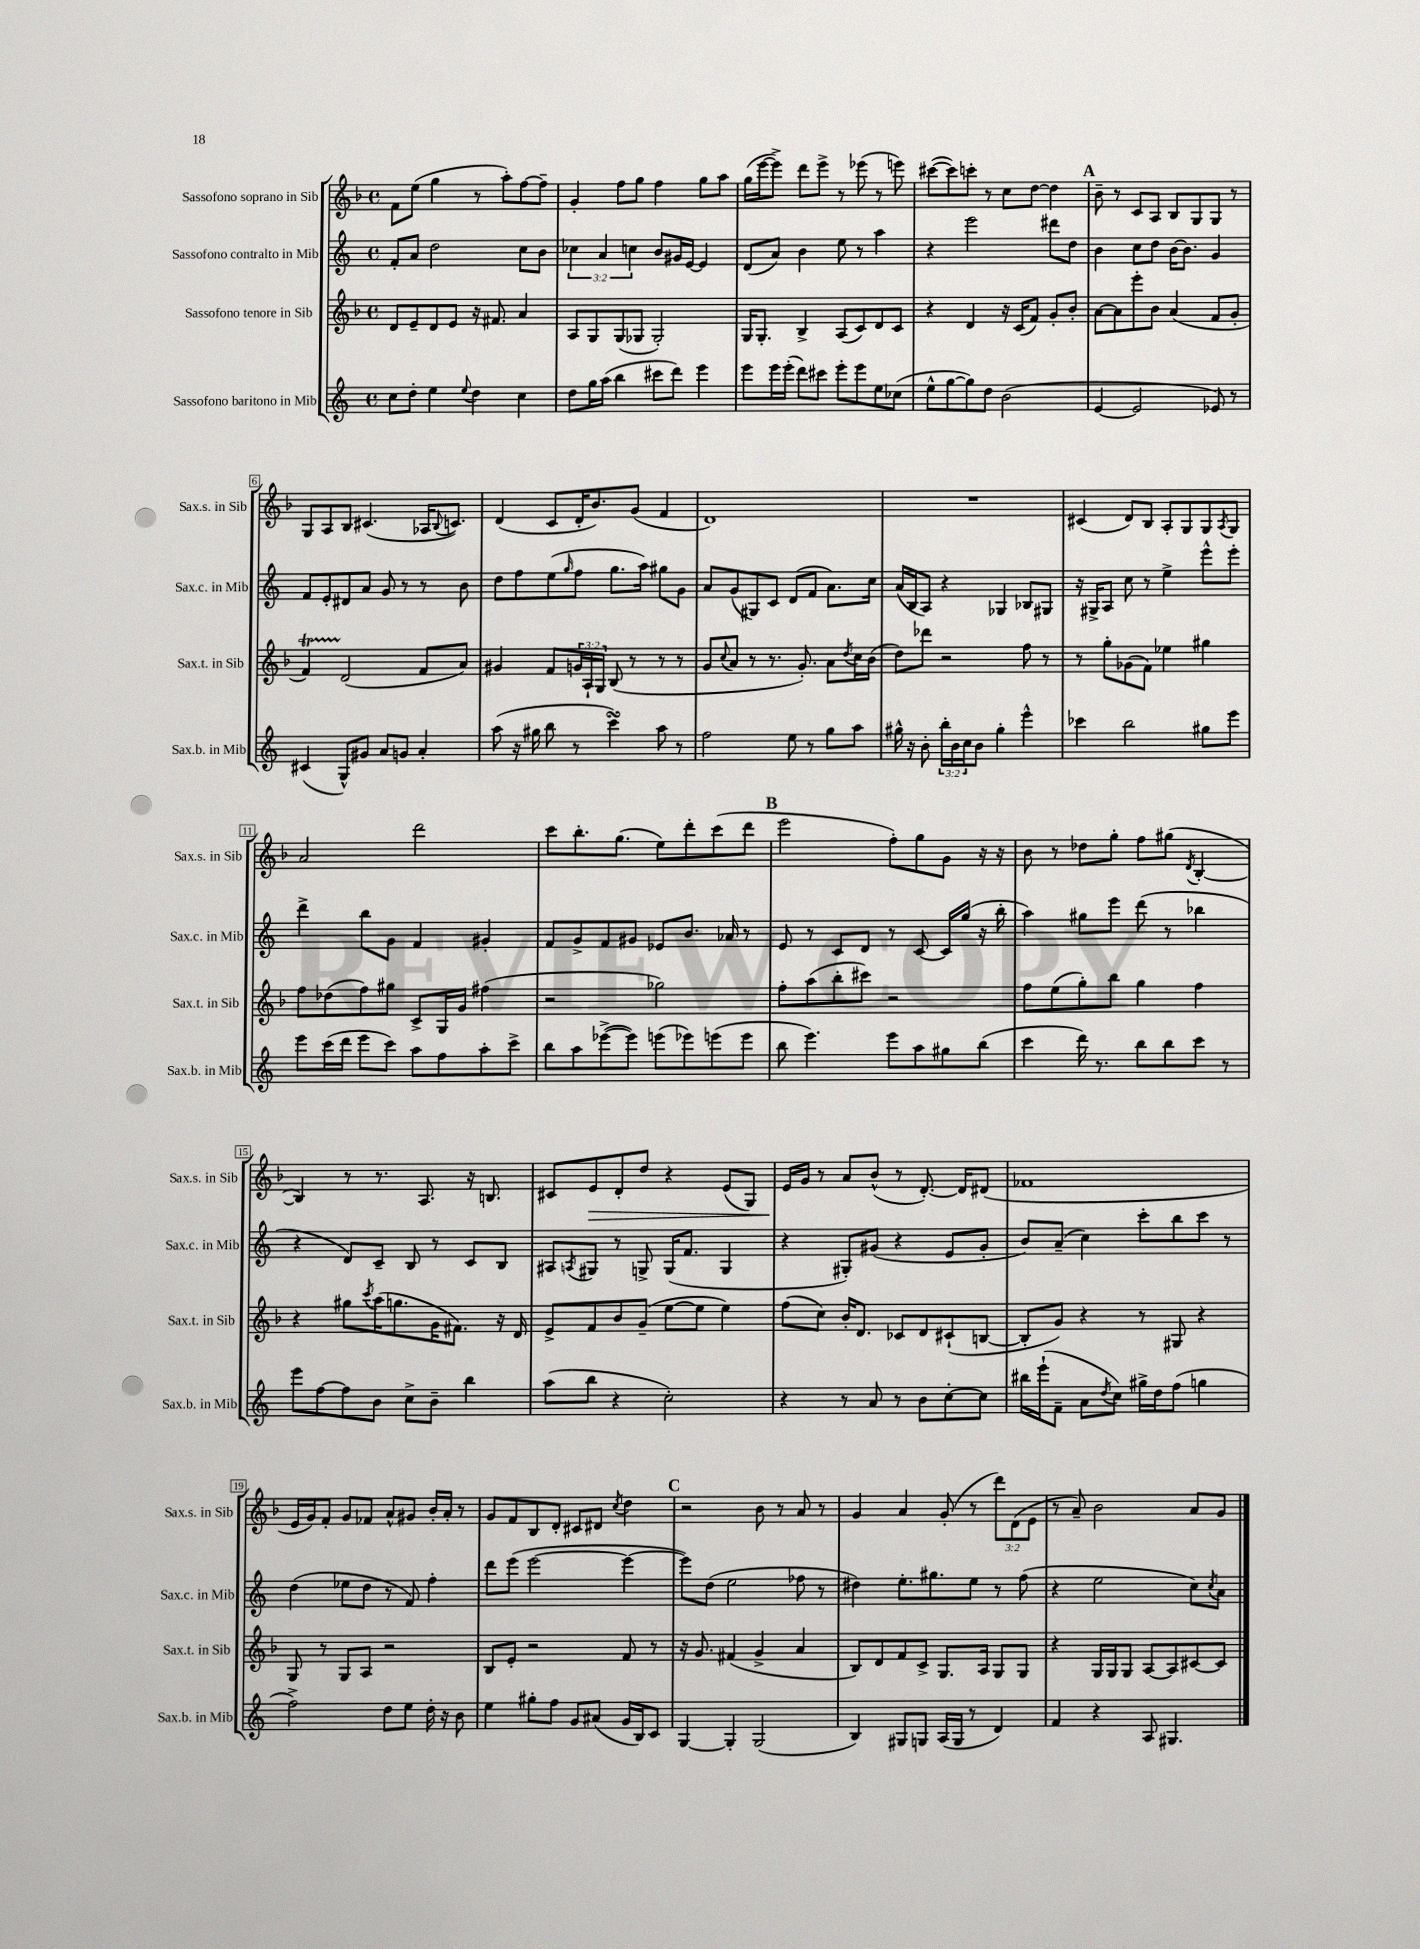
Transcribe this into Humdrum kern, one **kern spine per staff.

**kern	**kern	**kern	**kern
*staff4	*staff3	*staff2	*staff1
*clefG2	*clefG2	*clefG2	*clefG2
*k[]	*k[b-]	*k[]	*k[b-]
*M4/4	*M4/4	*M4/4	*M4/4
*met(c)	*met(c)	*met(c)	*met(c)
8cc	8d	8f'	8f
8dd'	8e~	8a	(8ee
4ee	8d	2dd	4gg
.	8e	.	.
8qqee	.	.	.
4dd	16r	.	8r
.	8.f#	.	.
.	.	.	8aa')
4cc	4a	8cc	[8ff
.	.	8b	8ff~]
=	=	=	=
8dd	8A	6cc-	4g'
16gg	8G	.	.
.	.	6a	.
(16aa	.	.	.
4bb	(8G	.	8ff
.	.	6cc	.
.	8G-	.	8gg
8ccc#	2G-')	8b	4ff
8ddd)	.	16g#	.
.	.	[16e	.
4eee	.	4e]	8gg
.	.	.	8aa
=	=	=	=
8eee	16G	(8d	(16gg
.	8.G'	.	[16eee
16eee	.	8a)	8eee^])
(16eee'	.	.	.
8ddd)	4B-^	4b	8ddd
8ccc#	.	.	8eee^
8eee'	(8A	8ee	8r
8eee	8c)	8r	(8eee-
8ee	8d	4aa	8r
(8cc-	8c	.	8eee)
=	=	=	=
8ee^^	4r	4r	([8ccc#
[8gg	.	.	8ccc#])
8gg])	4d	2eee	8ccc'
8dd	.	.	8r
(2b	16r	.	8cc
.	(16c	.	.
.	8f)	.	[8dd
.	8g'	8ddd#	4dd]
.	8b-'	8dd	.
=	=	=	=
[4e	[8a	4b	8b-~
.	8a]	.	8r
2e]	8eee'	8cc	8c
.	8b-	8dd	8A
.	(4a	[16b	8B-
.	.	8.b]	.
.	.	.	8G
8e-)	8f	4g	8G
8r	8g'	.	8r
=	=	=	=
(4c#	4f)	8f	8G
.	.	8e'	8A
8G^^)	(2d	8d#	8B-
8g#	.	8a	(4.c#
8a	.	8g	.
8g	.	8r	.
4a'	8f	8r	16A-
.	.	.	8qqB-
.	.	.	8.c)
.	8a)	8b	.
=	=	=	=
(8aa	4g#	8dd	(4d
16r	.	8ff	.
16gg#	.	.	.
8bb	8f	(8ee	8c
.	.	16qqgg	.
8r	24g	8ff	16d'
.	24A`	.	.
.	.	.	8.b-)
.	24G	.	.
4ccc)	(8B-	8.gg	.
.	8r	.	(8g
.	.	16aa)	.
8aa	8r	8gg#	4f
8r	8r	8g	.
=	=	=	=
2ff	8g	8a	1d)
.	8qqcc	.	.
.	8a	(8g	.
.	8r	8G#)	.
.	8.r	8c	.
8ee	.	(8d	.
.	8.g')	.	.
8r	.	8f	.
8gg	8a	8.a)	.
.	8qdd	.	.
8aa	16cc	.	.
.	(16b-	16cc	.
=	=	=	=
16gg#^^	8dd)	(16a	1r
16r	.	16B	.
8b'	8ddd-	8A)	.
24bb'	2r	4r	.
24b	.	.	.
24cc	.	.	.
8b	.	.	.
4gg#'	.	4G-	.
4eee^^	8ff	8B-	.
.	8r	8G#	.
=	=	=	=
4ccc-	8r	16r	(4c#
.	.	16G#^	.
.	8gg'	8A	.
2bb	(8g-	8cc	8d)
.	8f)	8r	8B-
.	4ee-	4ee^	8A'
.	.	.	8G
8gg#	4gg#	8eee^^	8G
.	.	.	8qA
8eee	.	8eee'	8G
=	=	=	=
8eee	8ff	4ddd^	2a
(16ccc	(8dd-	.	.
16ddd	.	.	.
8eee	8ff)	8bb	.
8ccc)	8gg#	8g	.
8aa	8c^	4f	2ddd
8ff	16G	.	.
.	16g	.	.
8aa'	(4ff#	4g#'	.
8ccc^	.	.	.
=	=	=	=
8bb	2r	8f	8ccc
8aa	.	8g^	8.bb-'
([8eee-^	.	8f	.
.	.	.	(8.gg
8eee-])	.	8g#	.
(8eee	2gg-)	8e-	8ee)
8eee-)	.	8.b	8ddd'
(8eee	.	.	(8ccc
.	.	16a-	.
8eee	.	8r	8ddd
=	=	=	=
8bb	8ff'	8e	2eee
4.eee)	(8aa	8r	.
.	8bb-'	8c	.
.	8ccc#)	8d	.
8eee	2r	8r	8ff')
8aa	.	[8c	8gg
8gg#	.	16c]	8g
.	.	(16gg	.
(8bb	.	16r	16r
.	.	16bb'	16r
=	=	=	=
4ccc	8ff	4aa)	8b-
.	(8ee	.	8r
16ddd)	8gg')	8gg#	8dd-
8.r	.	.	.
.	8bb-	8eee	8gg'
8bb	4gg	(8ddd	8ff
8bb	.	8r	(8gg#
.	.	.	8qd
8ccc	4ff	4bb-	[4B-'
8r	.	.	.
=	=	=	=
8eee	4r	4r	4B-])
[8ff	.	.	.
8ff]	8gg#	8d)	8r
.	8qccc	.	.
8b	(16aa	8c~	8.r
.	8.gg	.	.
8cc^	.	8B	.
.	.	.	8.A
8b~	16g	8r	.
.	8.f#)	.	.
4bb	.	8c	16r
.	.	.	8.B
.	16r	8B	.
.	16d	.	.
=	=	=	=
(8aa	8e^	8A#	8c#
.	.	8qA	.
8bb	8f	8G#	8e
4r	8b-	8r	8d'
.	(8g~	8G^	8dd
2cc')	[8ee	(16G	4r
.	.	8.f	.
.	8ee]	.	.
.	4ee)	4G	(8e
.	.	.	8G)
=	=	=	=
4r	(8ff	4r	16e
.	.	.	16g
.	8cc)	.	8r
8r	16b-'	8G#')	8a
.	8.d	.	.
8a	.	(8g#	(8b-^^
8r	8c-	4r	8r
8b	8d	.	[8.d')
[8cc'	(8c#`	8e	.
.	.	.	16d]
8cc]	[8B	8g#'	(8d#
=	=	=	=
16bb#	8B']	8b)	1f-
(16eee`	.	.	.
8f~	8g)	(8a~	.
8a	4r	4cc)	.
8qdd	.	.	.
8cc)	.	.	.
16gg#^	8r	8ccc'	.
16dd	.	.	.
(8ff	8G#	8bb	.
4gg	4r	8ccc	.
.	.	8r	.
=	=	=	=
2ff^)	8G	(4dd	16e
.	.	.	16g)
.	8r	.	8f'
.	8G	8ee-	8g
.	8A	8dd	8f-
8dd	2r	8r	8a^^
8ee	.	8f)	8g#
16dd'	.	4ff'	16b-'
16r	.	.	16a'
8b	.	.	8r
=	=	=	=
4ee	8B-	8ddd	8g
.	8e'	(8eee	8f
8gg#'	2r	[2eee	8B-
8ff	.	.	8d'
8g	.	.	8c#
(8a#	.	.	8d#
.	.	.	8qcc
16g	8f	4eee_	4dd
16B)	.	.	.
8c	8r	.	.
=	=	=	=
[4G	16r	8eee])	2r
.	8.g	.	.
.	.	(8dd	.
4G']	(4f#	2ee	.
(2G	4g^	.	8b-
.	.	.	8r
.	4a	8ff-	8a
.	.	8r	8r
=	=	=	=
4B)	8B-)	4dd#)	4g
.	8d	.	.
8G#	8f	8.ee'	4a
8G	8c^	.	.
.	.	8.gg#	.
(16A	8.G	.	(8g'
16G	.	.	.
8r	.	8ee	8r
.	16A	.	.
4d)	8G	8r	12ddd)
.	.	.	(12d
.	8G	(8ff	.
.	.	.	12e
=	=	=	=
4f	4r	4r	8r
.	.	.	8a~)
4r	16G	2ee	2b-
.	16G	.	.
.	8G	.	.
8A	[8A	.	.
4.G#	8A]	.	.
.	[8c#	8cc)	8a
.	.	8qcc	.
.	8c#]	8a	8g
==	==	==	==
*-	*-	*-	*-
